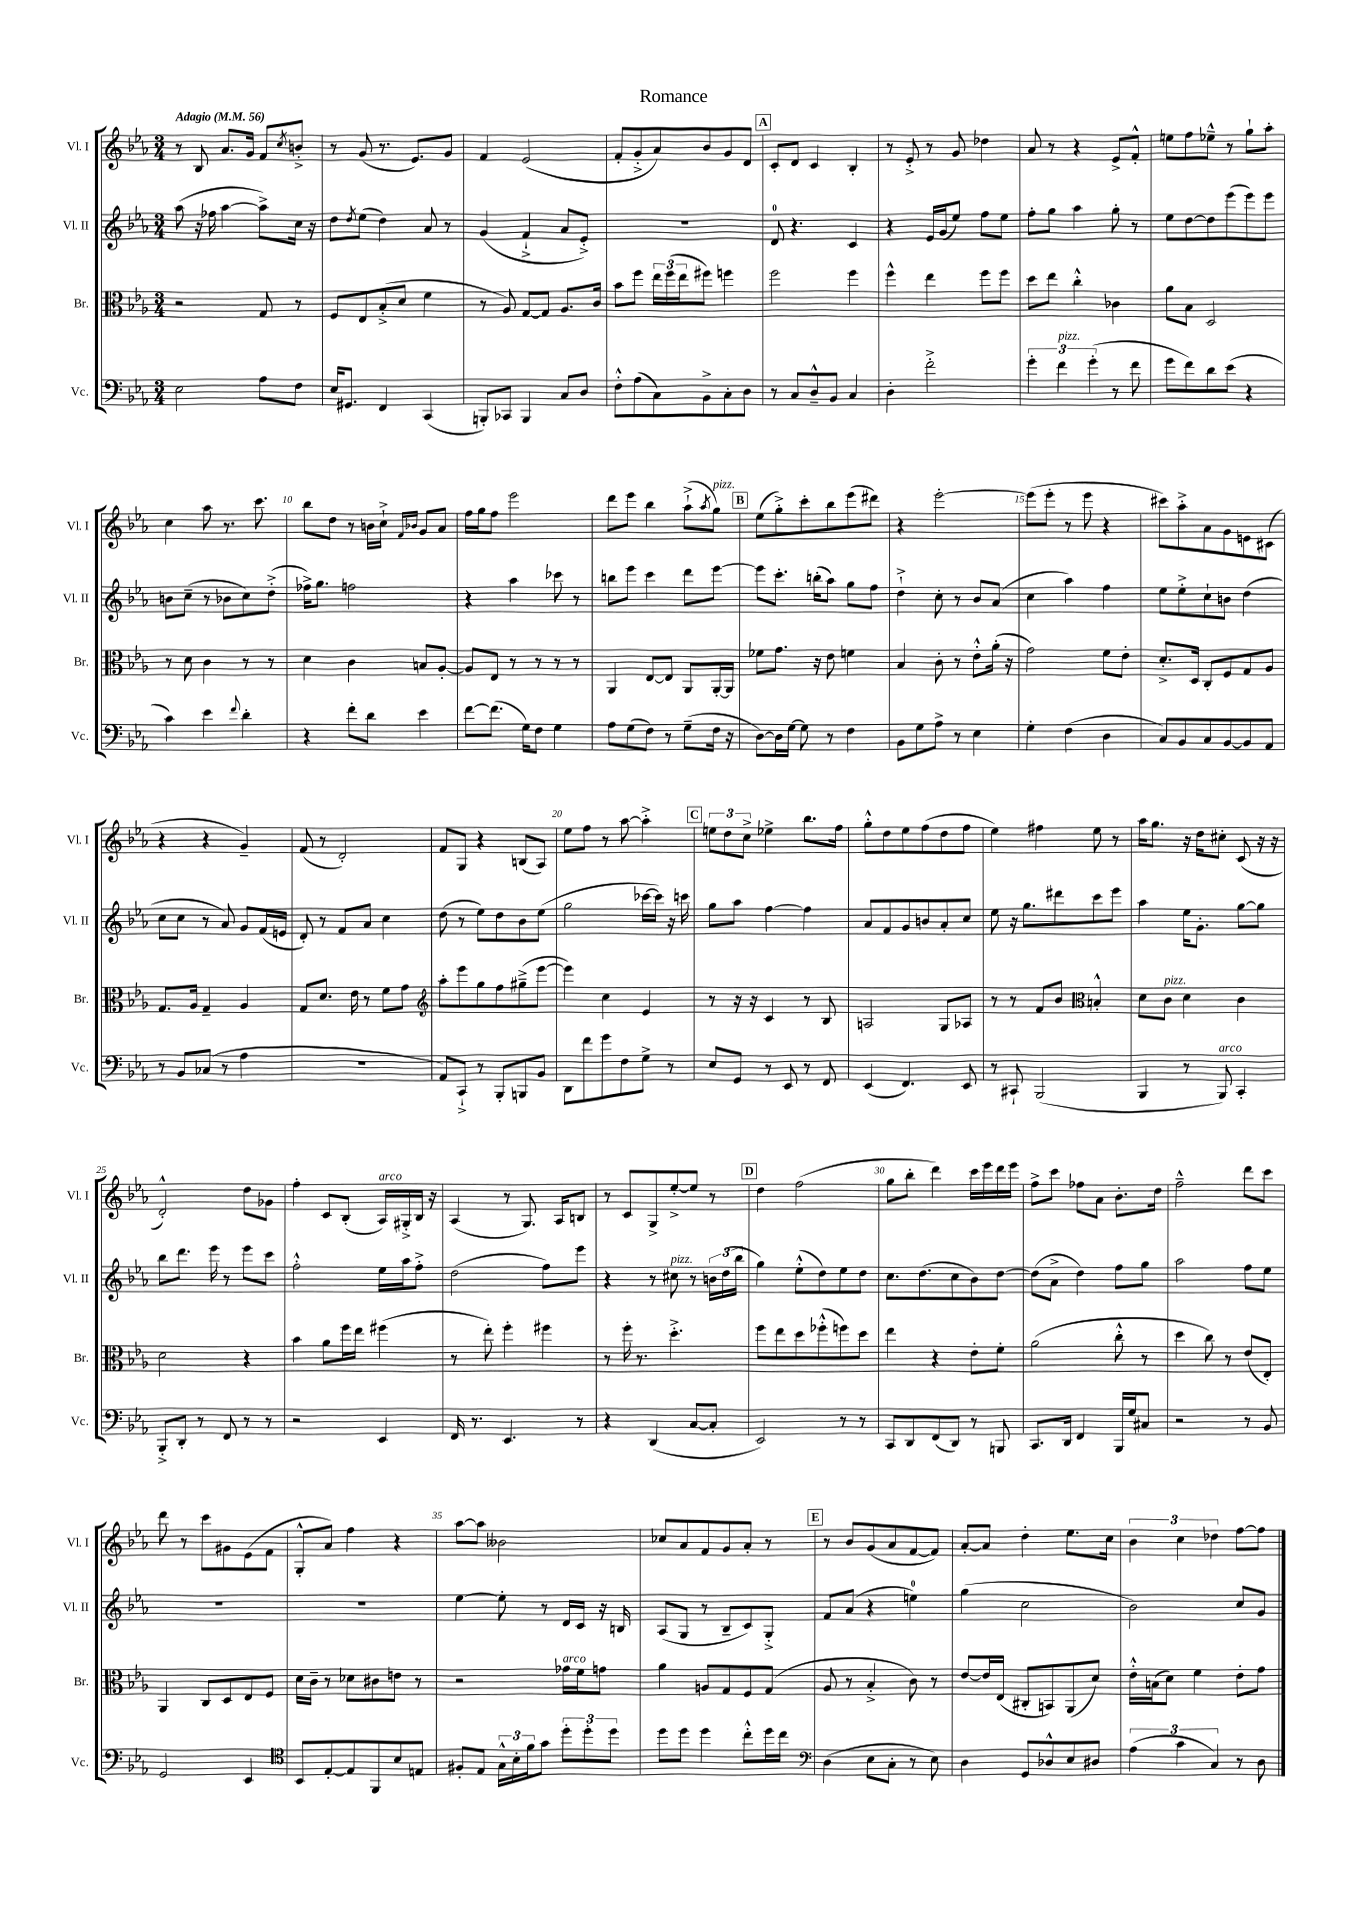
\header { title = "Romance" }
<<
\new StaffGroup <<
\new Staff = "s0" \with { instrumentName = "Vl. I" shortInstrumentName = "Vl. I" } {
    \clef treble \key ees \major \numericTimeSignature \time 3/4 \tempo "Adagio" 4 = 56
    r8 bes8 aes'8. g'16 f'8 \acciaccatura { c''8 } b'8-.-> |
    r8 g'8( r8. ees'8.) g'8 |
    f'4 ees'2( |
    f'8-. g'8-.-> aes'8) bes'8 g'8 d'8 |
    \mark \markup { \box "A" } c'8-. d'8 c'4 bes4-. |
    r8 ees'8-.-> r8 g'8 des''4 |
    aes'8 r8 r4 ees'8-> f'8-.-^ |
    e''8 f''8 ees''8---^ r8 g''8-! aes''8-. |
    c''4 aes''8 r8. c'''8. |
    bes''8 d''8 r8 b'16 c''16-!-> \grace { f'16 bes'16 } g'8 aes'8 |
    f''16 g''16 f''8 ees'''2 |
    d'''8 ees'''8 bes''4 aes''8-!->( \acciaccatura { aes''8 } g''8^\markup { \italic "pizz." }) |
    \mark \markup { \box "B" } ees''8( g''8-.->) c'''8-. bes''8 ees'''8( dis'''8) |
    r4 ees'''2~-. |
    ees'''8( ees'''8-. r8 ees'''8 r4 |
    cis'''8) aes''8-.-> aes'8 g'8 e'8 cis'8( |
    r4 r4 g'4--) |
    f'8( r8 d'2-.) |
    f'8 g8 r4 b8( aes8) |
    ees''8 f''8 r8 aes''8~ aes''4-.-> |
    \mark \markup { \box "C" } \tuplet 3/2 { e''8 d''8 c''8-> } ees''4-> bes''8. f''16 |
    g''8-.-^ d''8 ees''8 f''8( d''8 f''8 |
    ees''4) fis''4 ees''8 r8 |
    aes''16 g''8. r16 d''16 cis''8-. c'8( r16 r16 |
    d'2-.-^) d''8 ges'8 |
    f''4-. c'8 bes8-.( aes16^\markup { \italic "arco" }) gis16-.-> bes16 r16 |
    aes4( r8 g8.) aes16 b8 |
    r8 c'8 g8-> ees''8~-.-> ees''8 r8 |
    \mark \markup { \box "D" } d''4 f''2( |
    g''8 bes''8-. d'''4) c'''16 ees'''16 d'''16 ees'''16 |
    f''8-> c'''8 fes''8 aes'8 bes'8.-. d''16 |
    f''2---^ d'''8 c'''8 |
    d'''8 r8 c'''8 gis'8 ees'8( f'8 |
    g8-.-^ aes'8) f''4 r4 |
    aes''8~ aes''8 beses'2 |
    ces''8 aes'8 f'8 g'8 aes'8-. r8 |
    \mark \markup { \box "E" } r8 bes'8 g'8( aes'8 f'8~ f'8) |
    aes'8~-. aes'8 d''4-. ees''8. c''16 |
    \tuplet 3/2 { bes'4 c''4 des''4 } f''8~ f''8 \bar "|." |
}
\new Staff = "s1" \with { instrumentName = "Vl. II" shortInstrumentName = "Vl. II" } {
    \clef treble \key ees \major \numericTimeSignature \time 3/4
    aes''8( r16 fes''16 aes''4~ aes''8->) c''16 r16 |
    d''8 \acciaccatura { d''8 } ees''8( d''4) aes'8 r8 |
    g'4( f'4-!-> aes'8 ees'8-.->) |
    R2. |
    \mark \markup { \box "A" } d'8-0 r4. c'4 |
    r4 ees'16 g'16( ees''8) f''8 ees''8 |
    f''8-. g''8 aes''4 g''8-. r8 |
    ees''8 d''8~ d''8 ees'''8( ees'''8) ees'''8 |
    b'8 c''8--( r8 bes'8 c''8) d''8-.->( |
    fes''16->) g''8. f''2 |
    r4 aes''4 ces'''8 r8 |
    b''8 ees'''8 c'''4 d'''8 ees'''8~ |
    \mark \markup { \box "B" } ees'''8 c'''8.-. b''16-.( aes''8) g''8 f''8 |
    d''4-!-> c''8-. r8 bes'8 aes'8( |
    c''4 aes''4) f''4 |
    ees''8 ees''8-.-> c''8-! b'8 d''4( |
    c''8 c''8 r8 aes'8) g'8 f'16( e'16 |
    d'8-.) r8 f'8 aes'8 c''4 |
    d''8( r8 ees''8) d''8 bes'8 ees''8( |
    g''2 ces'''16~ ces'''16) r16 c'''16 |
    \mark \markup { \box "C" } g''8 aes''8 f''4~ f''4 |
    aes'8 f'8 g'8 b'8 aes'8-. c''8 |
    ees''8 r16 g''8. dis'''8 c'''8 ees'''8 |
    aes''4 ees''16 g'8.-. g''8~ g''8 |
    bes''8 d'''8. ees'''16 r8 ees'''8 c'''8 |
    f''2-.-^ ees''16 aes''16 f''8-.-> |
    d''2( f''8) ees'''8 |
    r4 r8 cis''8^\markup { \italic "pizz." } r8 \tuplet 3/2 { b'16 d''16( bes''16 } |
    \mark \markup { \box "D" } g''4) ees''8-.-^( d''8) ees''8 d''8 |
    c''8. d''8.( c''8 bes'8) d''8~ |
    d''8( aes'8-> d''4) f''8 g''8 |
    aes''2 f''8 ees''8 |
    R2. |
    R2. |
    ees''4~ ees''8-. r8 d'16 c'16 r16 b16 |
    aes8( g8 r8 bes8-- c'8) g8-.-> |
    \mark \markup { \box "E" } f'8 aes'8( r4 e''4-0) |
    g''4( c''2 |
    bes'2) c''8 g'8 \bar "|." |
}
\new Staff = "s2" \with { instrumentName = "Br." shortInstrumentName = "Br." } {
    \clef alto \key ees \major \numericTimeSignature \time 3/4
    r2 g8 r8 |
    f8 ees8 bes8-.->( d'8 f'4 |
    r8 aes8) g8~ g8 aes8. c'16 |
    bes'8 f''8 \tuplet 3/2 { ees''16 f''16( ees''16 } fis''8) f''4 |
    \mark \markup { \box "A" } f''2 f''4 |
    f''4-^ ees''4 f''8 f''8 |
    d''8 ees''8 c''4-.-^ ces'4 |
    aes'8 bes8 d2 |
    r8 d'8 c'4 r8 r8 |
    d'4 c'4 b8 aes8~-. |
    aes8 ees8 r8 r8 r8 r8 |
    aes,4 ees8~ ees8 aes,8 aes,16~-. aes,16 |
    \mark \markup { \box "B" } fes'8 g'8. r16 ees'8 f'4 |
    bes4 c'8-. r8 ees'8-.-^ aes'16-.( r16 |
    g'2) f'8 ees'8-. |
    d'8.-.-> d16 c8-. f8 g8 aes8 |
    g8. aes16 g4-- aes4 |
    g8 d'8. ees'16 r8 f'8 g'8 |
    \clef treble aes''8-. ees'''8 g''8 f''8 gis''8--->( ees'''8~ |
    ees'''4) c''4 ees'4 |
    \mark \markup { \box "C" } r8 r16 r16 c'4 r8 bes8 |
    a2 g8 aes8 |
    r8 r8 f'8 bes'8 \clef alto b4-.-^ |
    d'8 c'8^\markup { \italic "pizz." } d'4 c'4 |
    d'2 r4 |
    bes'4 aes'8 f''16 ees''16 fis''4( |
    r8 ees''8-.) f''4-. fis''4 |
    r8 f''16-. r8. d''4.-.-> |
    \mark \markup { \box "D" } f''8 ees''8 d''8 fes''8-.-^( f''8) d''8 |
    ees''4 r4 ees'8-. f'8-. |
    aes'2( c''8-.-^ r8 |
    d''4 c''8) r8 ees'8( ees8-.) |
    aes,4 c8 d8 ees8 f8 |
    d'16 c'16-- r8 des'8 cis'8 e'8 r8 |
    r2 ges'16^\markup { \italic "arco" } f'16 g'8 |
    aes'4 a8 g8 f8 g8( |
    \mark \markup { \box "E" } aes8 r8 bes4-.-> c'8) r8 |
    ees'8~ ees'16 ees16( cis8-. b,8) aes,8( d'8) |
    ees'16-.-^ b16( d'8) f'4 ees'8-. g'8 \bar "|." |
}
\new Staff = "s3" \with { instrumentName = "Vc." shortInstrumentName = "Vc." } {
    \clef bass \key ees \major \numericTimeSignature \time 3/4
    ees2 aes8 f8 |
    ees16 gis,8. f,4 c,4( |
    b,,8-.) ces,8 b,,4 c8 d8 |
    f8-.-^ aes8( c8) bes,8-> c8-. d8 |
    \mark \markup { \box "A" } r8 c8 d8---^ bes,8 c4 |
    d4-. f'2-.-> |
    \tuplet 3/2 { g'4-. f'4^\markup { \italic "pizz." } g'4-.( } r8 f'8 |
    g'8 f'8) d'8 ees'8( r4 |
    c'4) ees'4 \appoggiatura { f'8 } d'4-. |
    r4 f'8-. d'8 ees'4 |
    f'8~ f'8.( g16) f8 g4 |
    aes8 g8( f8) r8 g8--( f16 r16 |
    \mark \markup { \box "B" } d8~) d16 g16~ g8 r8 f4 |
    bes,8 g8 aes8-> r8 ees4 |
    g4-. f4( d4 |
    c8) bes,8 c8 bes,8~ bes,8 aes,8 |
    r8 bes,8 ces8( r8 aes4 |
    R2. |
    aes,8) c,8-!-> r8 bes,,8-. b,,8 bes,8 |
    d,8 f'8 g'8 f8 g8-> r8 |
    \mark \markup { \box "C" } ees8 g,8 r8 ees,8 r8 f,8 |
    ees,4( f,4.) ees,8 |
    r8 cis,8-! bes,,2( |
    bes,,4 r8 bes,,8^\markup { \italic "arco" }) c,4-. |
    bes,,8-.-> d,8-. r8 f,8 r8 r8 |
    r2 ees,4 |
    f,16 r8. ees,4. r8 |
    r4 d,4( c8~ c8-. |
    \mark \markup { \box "D" } ees,2) r8 r8 |
    c,8 d,8 f,8( d,8) r8 b,,8 |
    c,8. d,16 f,4 bes,,16 g16 cis8 |
    r2 r8 bes,8 |
    g,2 ees,4 |
    \clef tenor bes,8 ees8~-. ees8 f,8 bes8 e8 |
    fis8-. ees8 \tuplet 3/2 { g16-^ bes16-. f'16 } g'8 \tuplet 3/2 { d''8-. d''8-. d''8 } |
    d''8 d''8 d''4 c''8-.-^ d''16 c''16 |
    \mark \markup { \box "E" } \clef bass d4( ees8 c8-. r8 ees8) |
    d4 g,8 des8-^ ees8 dis8 |
    \tuplet 3/2 { aes4( c'4 c4) } r8 d8 \bar "|." |
}
>>
>>
\layout { \context { \Score \override BarNumber.break-visibility = ##(#f #t #t) barNumberVisibility = #(every-nth-bar-number-visible 5) } }
